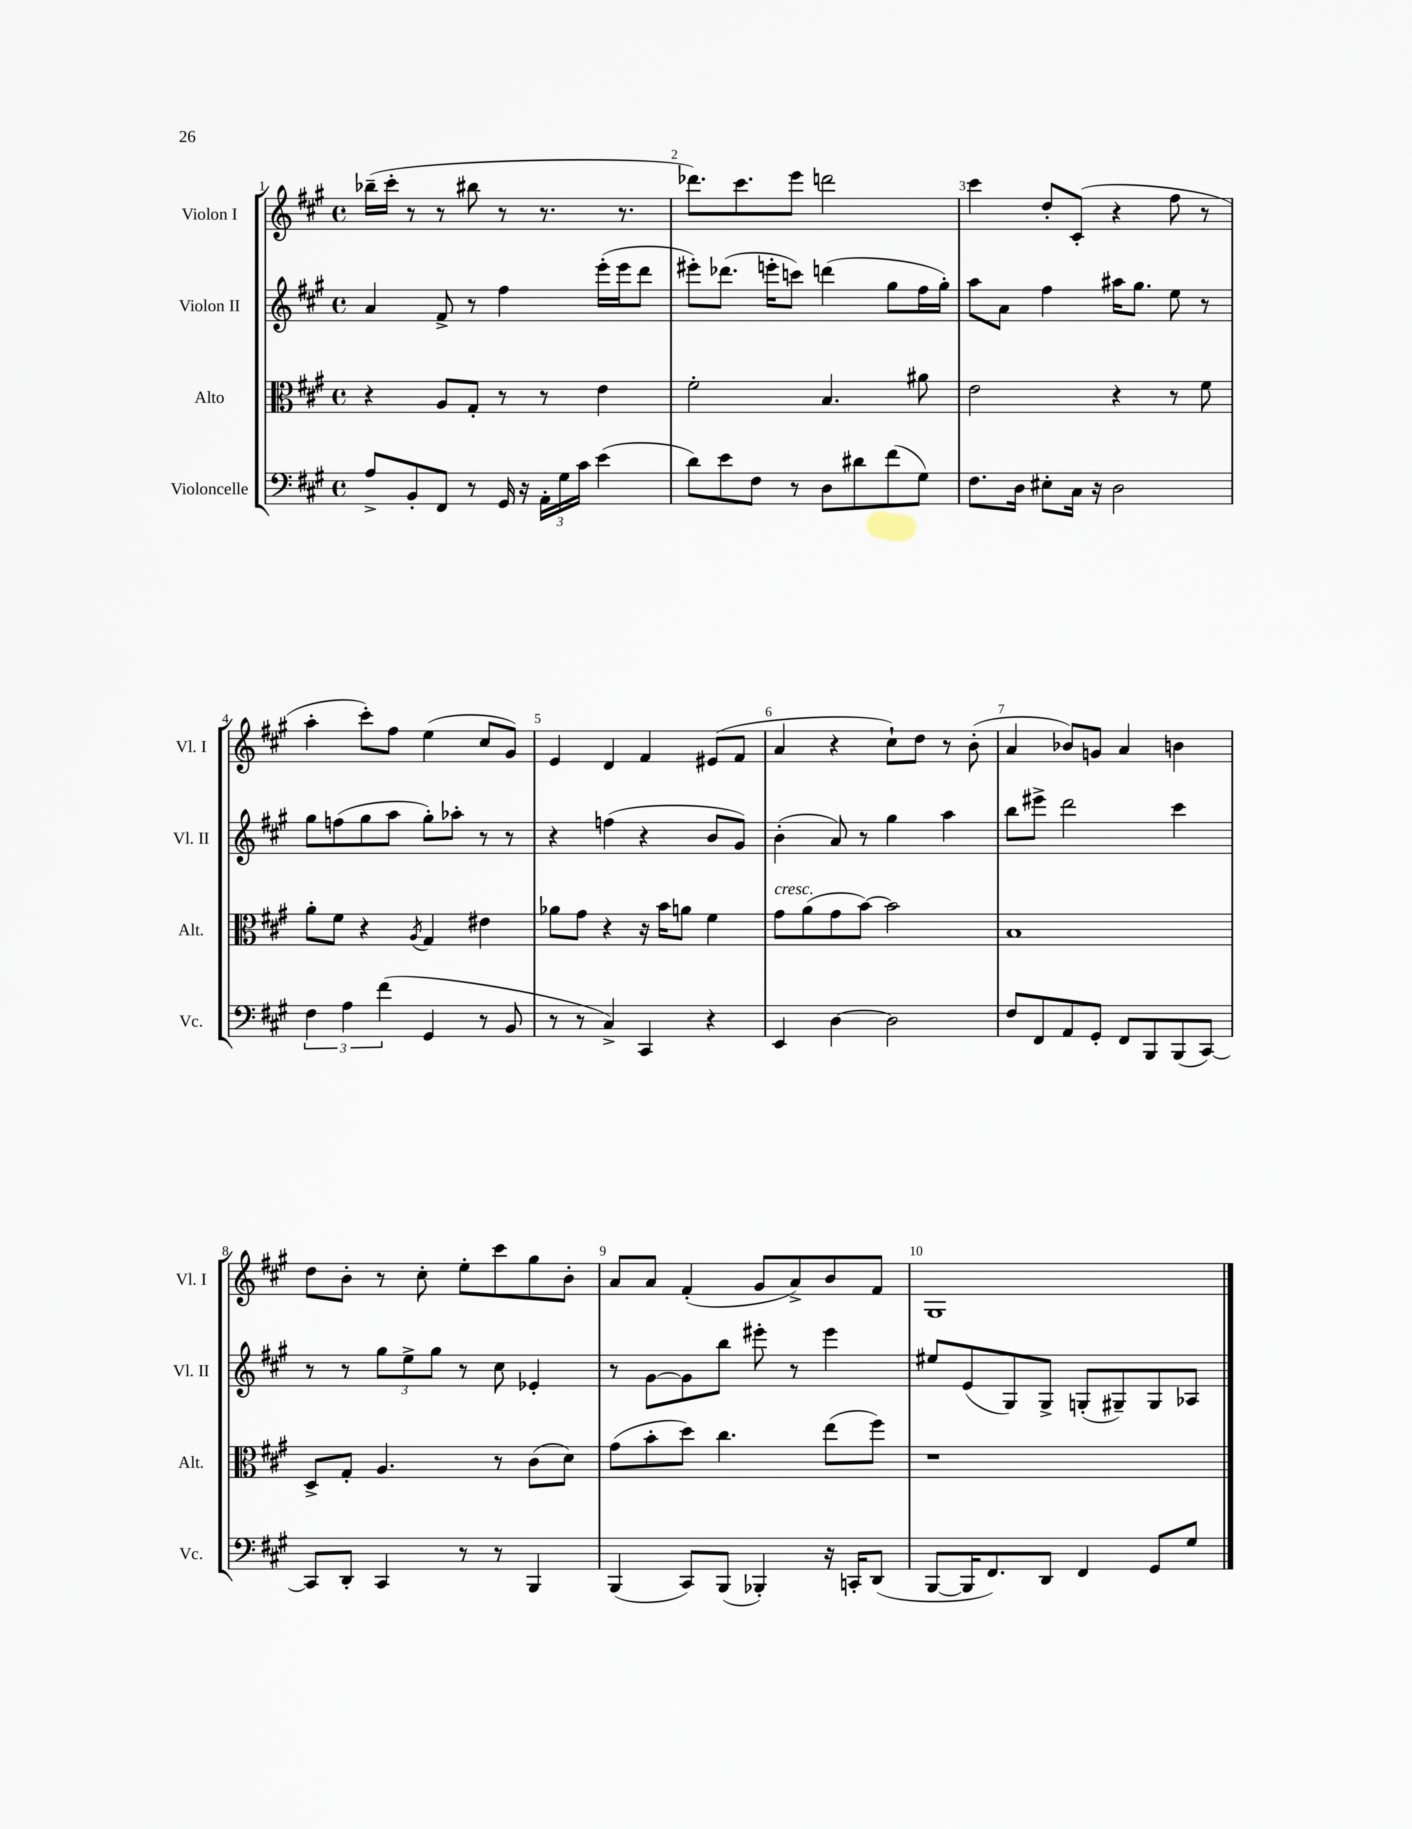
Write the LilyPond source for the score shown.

<<
\new StaffGroup <<
\new Staff = "s0" \with { instrumentName = "Violon I" shortInstrumentName = "Vl. I" } {
    \clef treble \key a \major \defaultTimeSignature \time 4/4
    bes''16--( cis'''16-. r8 r8 bis''8 r8 r8. r8. |
    des'''8.) cis'''8. e'''8 d'''2 |
    cis'''4 d''8-. cis'8-.( r4 fis''8 r8 |
    a''4-. cis'''8-.) fis''8 e''4( cis''8 gis'8) |
    e'4 d'4 fis'4 eis'8( fis'8 |
    a'4 r4 cis''8-!) d''8 r8 b'8-.( |
    a'4 bes'8) g'8 a'4 b'4 |
    d''8 b'8-. r8 cis''8-. e''8-. cis'''8 gis''8 b'8-. |
    a'8 a'8 fis'4-.( gis'8 a'8->) b'8 fis'8 |
    gis1 \bar "|." |
}
\new Staff = "s1" \with { instrumentName = "Violon II" shortInstrumentName = "Vl. II" } {
    \clef treble \key a \major \defaultTimeSignature \time 4/4
    a'4 fis'8-> r8 fis''4 e'''16-.( e'''16 d'''8 |
    eis'''8-.) des'''8.( e'''16-. c'''8) d'''4( gis''8 fis''16 gis''16-.) |
    a''8 a'8 fis''4 ais''16 gis''8. e''8 r8 |
    gis''8 f''8( gis''8 a''8 gis''8-.) aes''8-. r8 r8 |
    r4 f''4( r4 b'8 gis'8) |
    b'4-.( a'8) r8 gis''4 a''4 |
    b''8 eis'''8-> d'''2 cis'''4 |
    r8 r8 \tuplet 3/2 { gis''8 e''8-> gis''8 } r8 cis''8 ees'4-. |
    r8 gis'8~ gis'8 b''8 eis'''8-. r8 eis'''4 |
    eis''8 e'8( gis8) gis8-> g8-.( gis8--) gis8 aes8 \bar "|." |
}
\new Staff = "s2" \with { instrumentName = "Alto" shortInstrumentName = "Alt." } {
    \clef alto \key a \major \defaultTimeSignature \time 4/4
    r4 a8 gis8-. r8 r8 e'4 |
    fis'2-. b4. ais'8 |
    e'2 r4 r8 fis'8 |
    a'8-. fis'8 r4 \acciaccatura { a8 } gis4 eis'4 |
    aes'8 gis'8 r4 r16 b'16 a'8 fis'4 |
    gis'8^\markup { \italic "cresc." } a'8( gis'8 b'8~) b'2 |
    b1 |
    d8-> gis8-. a4. r8 cis'8( d'8) |
    gis'8( b'8-. d''8) cis''4. e''8( fis''8) |
    r1 \bar "|." |
}
\new Staff = "s3" \with { instrumentName = "Violoncelle" shortInstrumentName = "Vc." } {
    \clef bass \key a \major \defaultTimeSignature \time 4/4
    a8-> b,8-. fis,8 r8 gis,16 r16 \tuplet 3/2 { a,16-. gis16 cis'16 } e'4( |
    d'8) e'8 fis8 r8 d8 dis'8 fis'8( gis8) |
    fis8. d16 eis8-. cis16 r16 d2 |
    \tuplet 3/2 { fis4 a4 fis'4( } gis,4 r8 b,8 |
    r8 r8 cis4->) cis,4 r4 |
    e,4 d4~ d2 |
    fis8 fis,8 a,8 gis,8-. fis,8 b,,8 b,,8( cis,8~) |
    cis,8 d,8-. cis,4 r8 r8 b,,4 |
    b,,4( cis,8) b,,8( bes,,4-.) r16 c,16-. d,8( |
    b,,8~ b,,16 fis,8.) d,8 fis,4 gis,8 gis8 \bar "|." |
}
>>
>>
\layout { \context { \Score \override BarNumber.break-visibility = ##(#f #t #t) barNumberVisibility = #all-bar-numbers-visible } }
